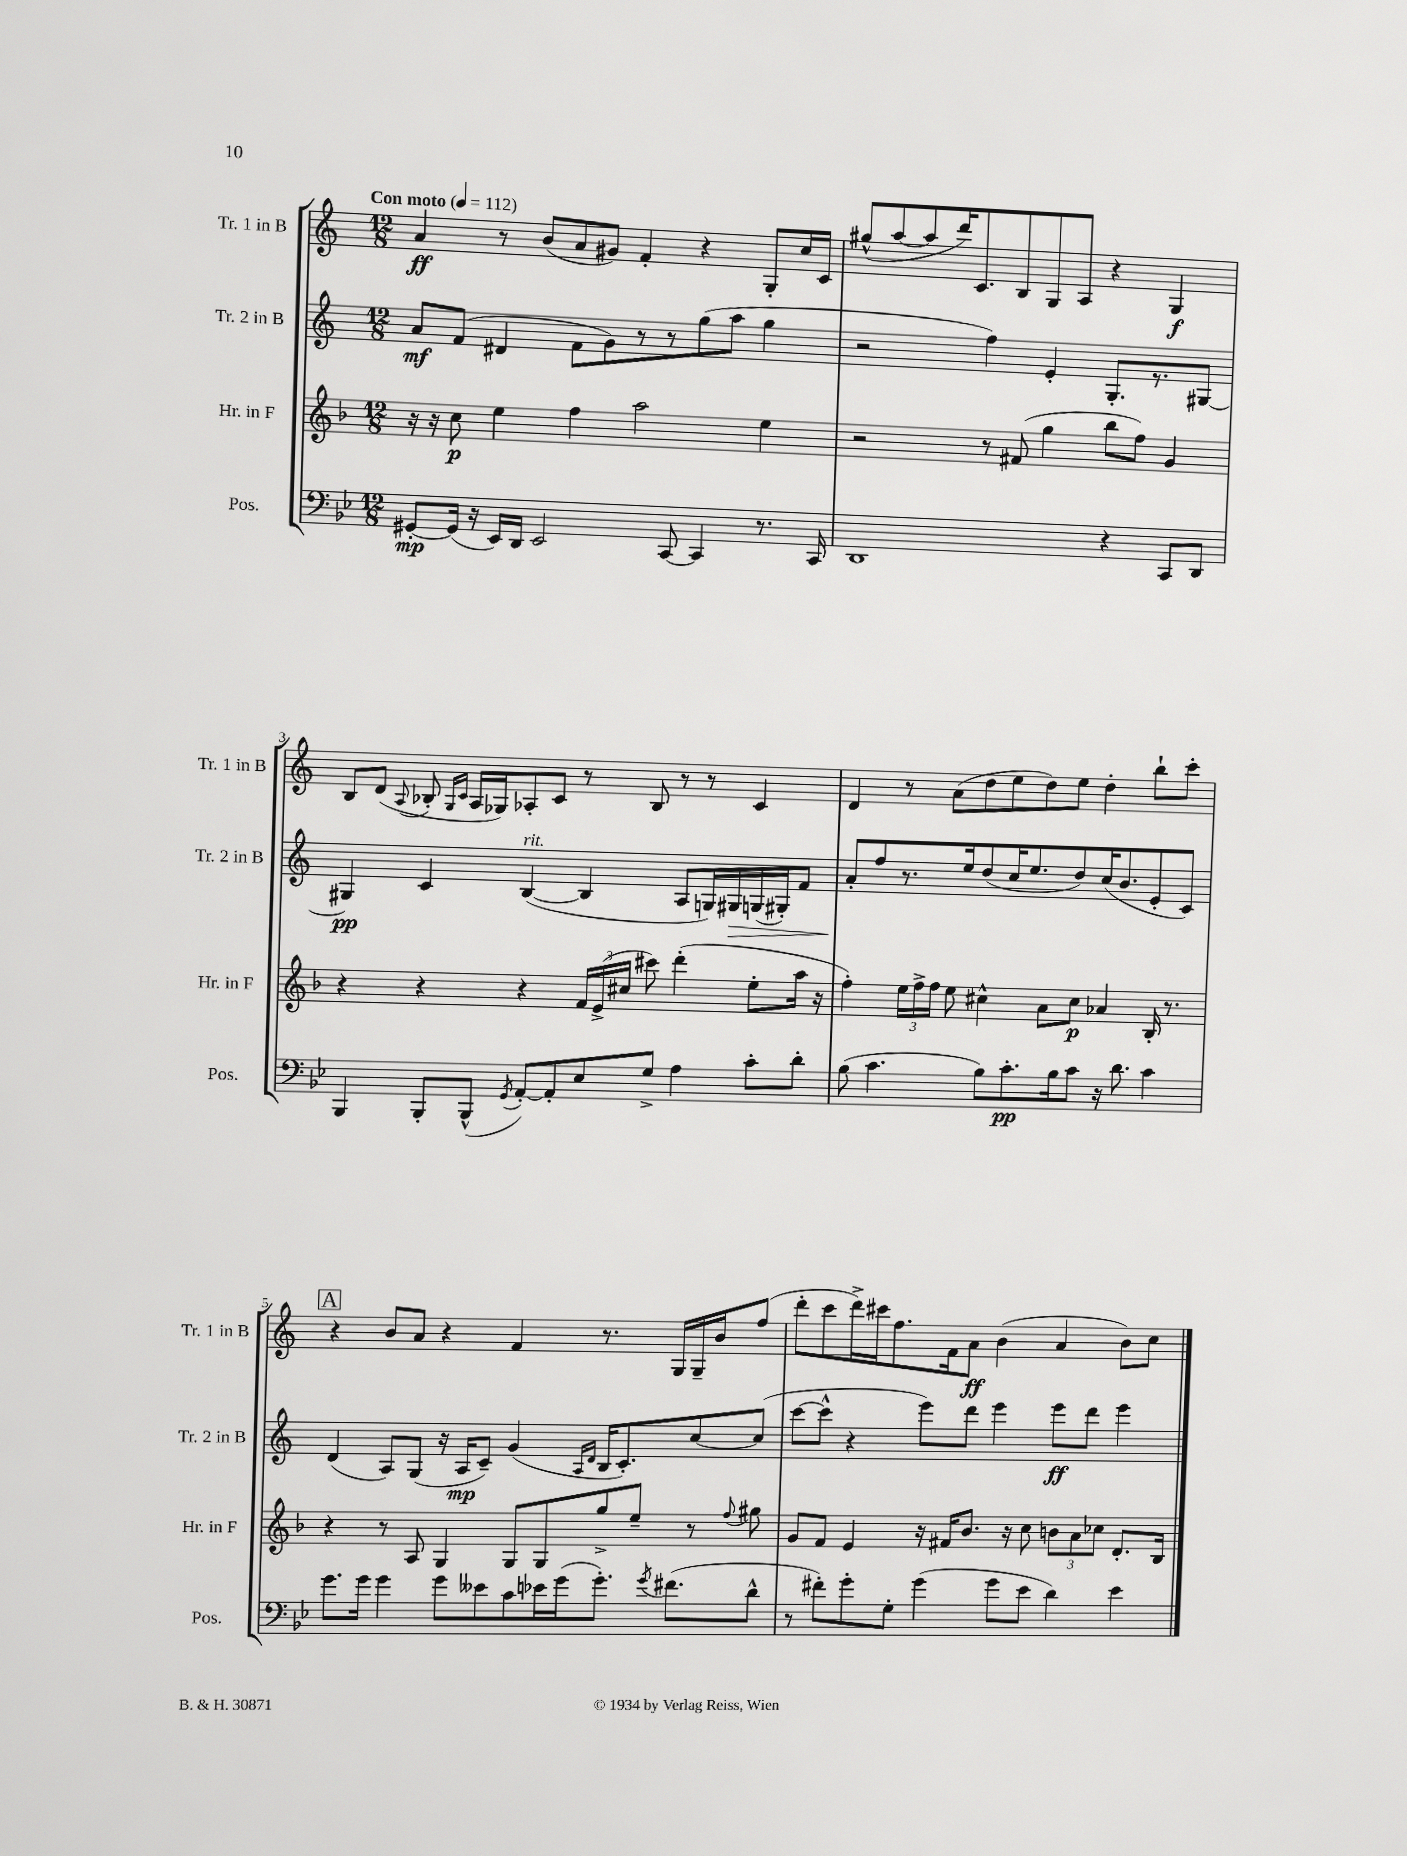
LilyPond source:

<<
\new StaffGroup <<
\new Staff = "s0" \with { instrumentName = "Tr. 1 in B" shortInstrumentName = "Tr. 1 in B" } {
    \clef treble \key c \major \numericTimeSignature \time 12/8 \tempo "Con moto" 4 = 112
    \autoBeamOff a'4\ff r8 b'8[( a'8 gis'8]) f'4-. r4 g8[-. c''16 c'16] |
    gis''8[-^( a''8~ a''8 d'''16) c'8. b8 g8 a8] r4 g4\f |
    b8[ d'8]( \appoggiatura { a8 } bes8-. \grace { g16[ c'16] } a16[ ges16) aes8-. c'8] r8 bes8 r8 r8 c'4 |
    d'4 r8 a'8[( d''8 e''8 d''8) e''8] d''4-. b''8[-! c'''8]-. |
    \mark \markup { \box "A" } r4 b'8[ a'8] r4 f'4 r8. g16[ g16-- b'16 f''8]( |
    d'''8[-. c'''8 d'''16->) cis'''16 f''8. f'16 a'8]\ff b'4( a'4 b'8[) c''8] \bar "|." |
}
\new Staff = "s1" \with { instrumentName = "Tr. 2 in B" shortInstrumentName = "Tr. 2 in B" } {
    \clef treble \key c \major \numericTimeSignature \time 12/8
    \autoBeamOff a'8[\mf f'8]( dis'4 f'8[ g'8) r8 r8 g''8( a''8] g''4 |
    r2 f''4) e'4-. g8.[-. r8. gis8]~ |
    gis4\pp c'4 b4~^\markup { \italic "rit." }( b4 a8[ g16) gis16\> g16( gis16-.) f'8] |
    a'8[-.\! f''8 r8. e''16 d''8( c''16 e''8. d''8) c''16( b'8. e'8-. c'8]) |
    \mark \markup { \box "A" } d'4( a8[) g8]( r16 a16[\mp c'8]--) g'4( \grace { a16[ d'16] } b16[ c'8.-.) c''8~ c''8]( |
    c'''8[~ c'''8]-^ r4 e'''8[) d'''8] e'''4 e'''8[\ff d'''8] e'''4 \bar "|." |
}
\new Staff = "s2" \with { instrumentName = "Hr. in F" shortInstrumentName = "Hr. in F" } {
    \clef treble \key f \major \numericTimeSignature \time 12/8
    \autoBeamOff r16 r16 c''8\p e''4 f''4 a''2 e''4 |
    r2 r8 fis'8( g''4 bes''8[ f''8]) g'4 |
    r4 r4 r4 \tuplet 3/2 { f'16[ e'16->( cis''16] } cis'''8) d'''4-.( e''8[-. a''16] r16 |
    f''4-.) \tuplet 3/2 { e''16[ f''16-> f''16] } e''8 cis''4-^ a'8[ cis''8]\p aes'4 bes16-. r8. |
    \mark \markup { \box "A" } r4 r8 a8 g4 g8[ g8 g''8-> e''8]-- r8 \appoggiatura { f''8 } gis''8 |
    g'8[ f'8] e'4 r16 fis'16[ bes'8.] r16 c''8 \tuplet 3/2 { b'8[ a'8 ces''8] } d'8.[-. bes16] \bar "|." |
}
\new Staff = "s3" \with { instrumentName = "Pos." shortInstrumentName = "Pos." } {
    \clef bass \key bes \major \numericTimeSignature \time 12/8
    \autoBeamOff gis,8[~-.\mp gis,16]( r16 ees,16[) d,16] ees,2 c,8~ c,4 r8. c,16 |
    d,1 r4 c,8[ d,8] |
    bes,,4 bes,,8[-. bes,,8]-^( \acciaccatura { g,8 } a,8[~-.) a,8-. ees8 g8]-> a4 c'8[-. d'8]-. |
    bes8( c'4. bes8[) c'8.-.\pp bes16 c'8] r16 d'8. c'4 |
    \mark \markup { \box "A" } g'8.[ g'16] g'4 g'8[ eeses'8 c'8 ees'16 g'16( g'8.]-.) \acciaccatura { g'8 } fis'8.[( d'8]-^ |
    r8 fis'8[-.) g'8-. g8]-. g'4( g'8[ ees'8] d'4) ees'4 \bar "|." |
}
>>
>>
